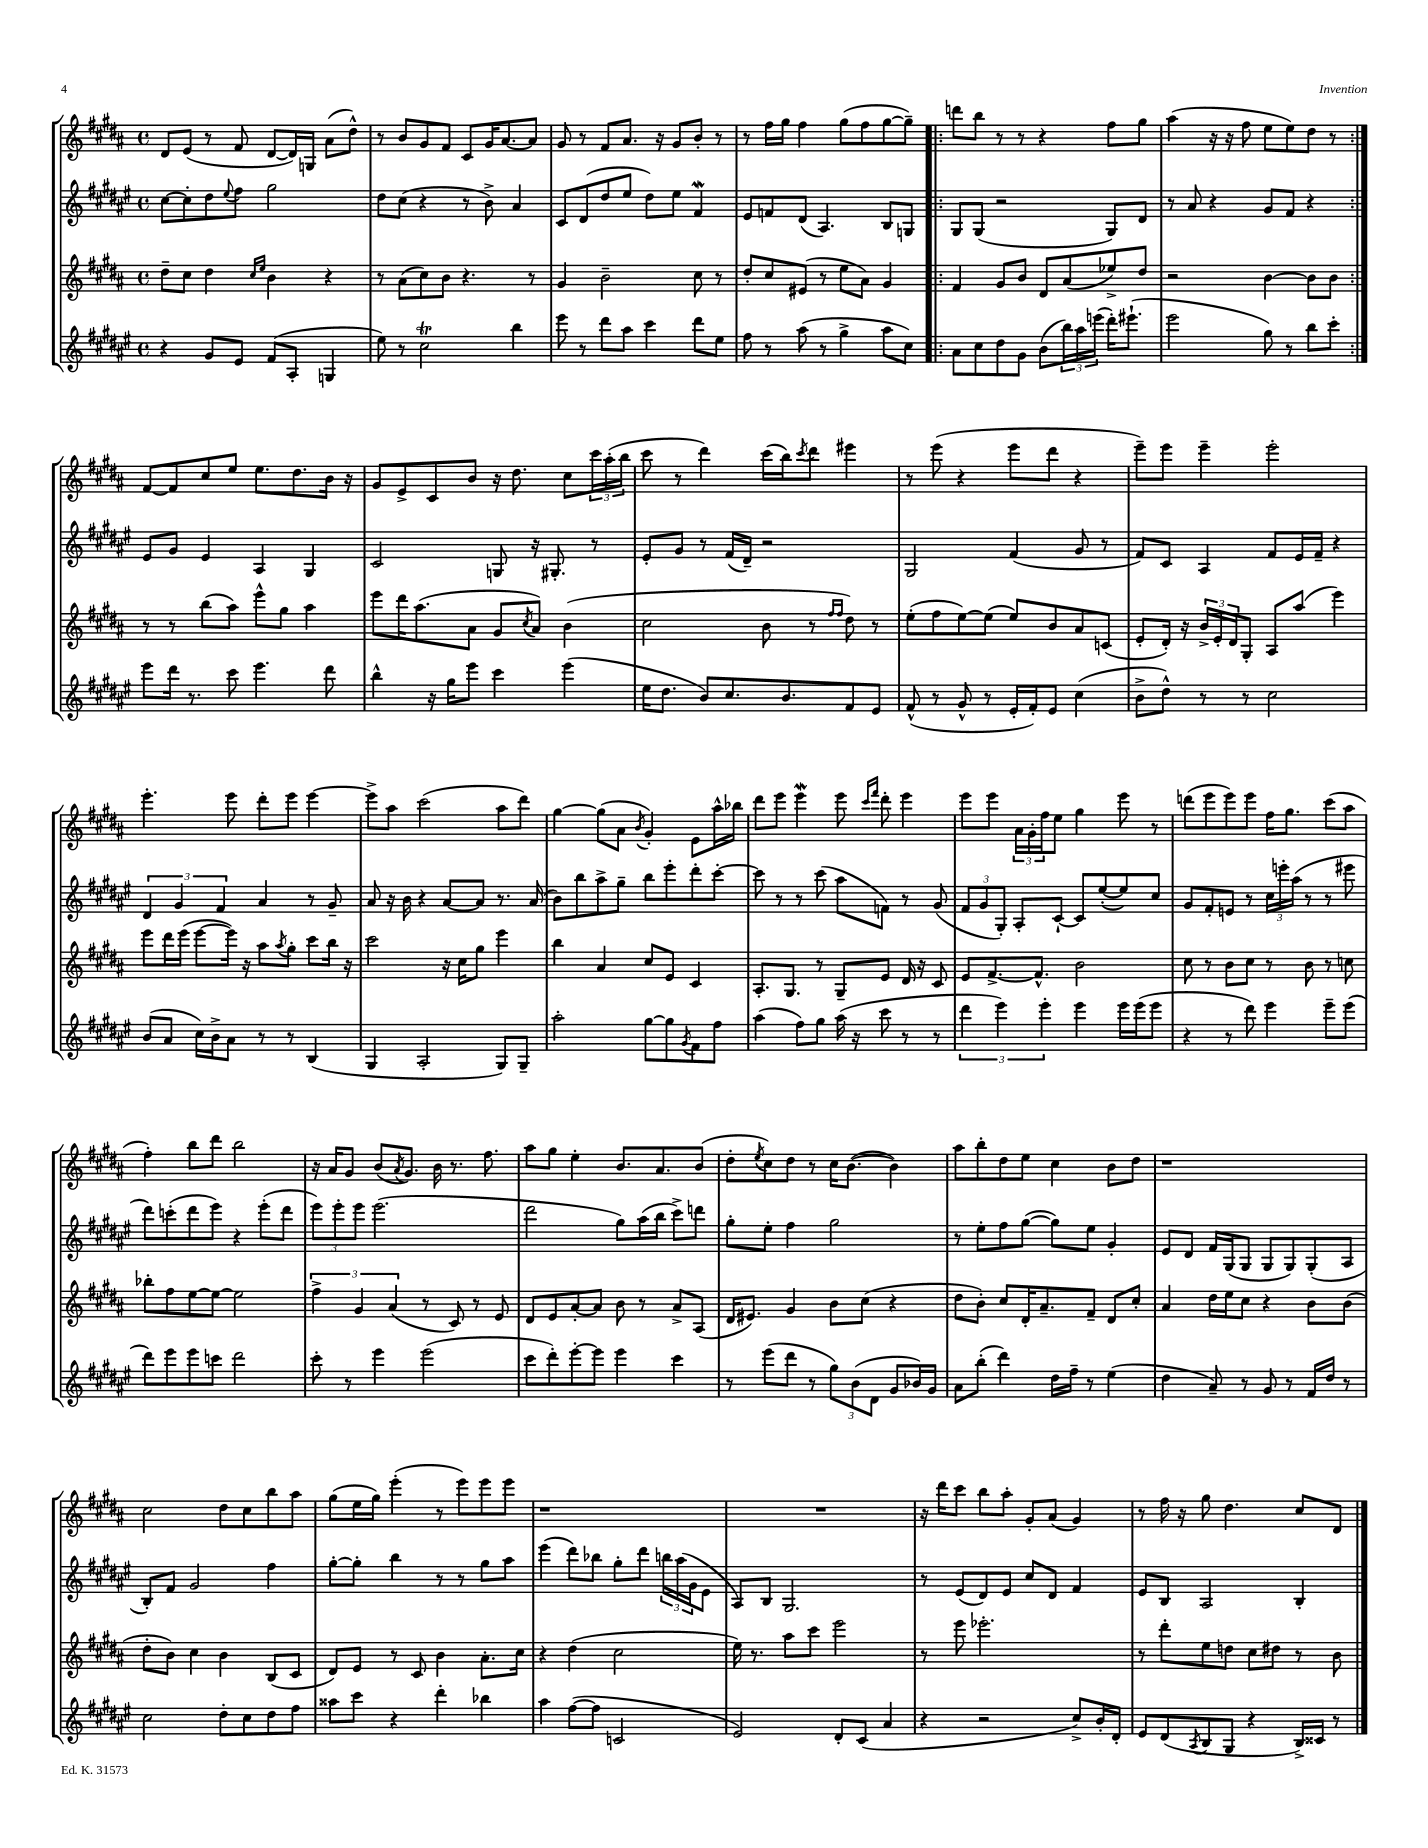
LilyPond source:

<<
\new StaffGroup <<
\new Staff = "s0" {
    \clef treble \key b \major \defaultTimeSignature \time 4/4
    dis'8 e'8( r8 fis'8 dis'8~ dis'16) g16 ais'8( dis''8-^) |
    r8 b'8 gis'8 fis'8 cis'8 gis'16 ais'8.~ ais'8 |
    gis'8 r8 fis'8 ais'8. r16 gis'8 b'8-. r8 |
    r8 fis''16 gis''16 fis''4 gis''8( fis''8 gis''8~ gis''8--) |
    \repeat volta 2 { d'''8 b''8 r8 r8 r4 fis''8 gis''8 |
    ais''4( r16 r16 fis''8 e''8 e''8) dis''8 r8 | }
    fis'8~ fis'8 cis''8 e''8 e''8. dis''8. b'16 r16 |
    gis'8 e'8-> cis'8 b'8 r16 dis''8. cis''8 \tuplet 3/2 { cis'''16 ais''16-.( b''16 } |
    cis'''8 r8 dis'''4) cis'''16( b''16) \acciaccatura { cis'''8 } dis'''8 eis'''4 |
    r8 e'''8( r4 e'''8 dis'''8 r4 |
    e'''8--) e'''8 e'''4-- e'''2-. |
    e'''4.-. e'''8 dis'''8-. e'''8 e'''4~ |
    e'''8-> ais''8 cis'''2( ais''8 dis'''8) |
    gis''4~ gis''8( ais'8 \acciaccatura { b'8 } gis'4-.) e'8 ais''16-^ bes''16 |
    dis'''8 e'''8 e'''4\mordent e'''8 \grace { cis'''16 fis'''16 } dis'''8-. e'''4 |
    e'''8 e'''8 \tuplet 3/2 { ais'16 gis'16-. fis''16 } e''8 gis''4 e'''8 r8 |
    d'''8( e'''8 e'''8) e'''8 fis''16 gis''8. cis'''8( ais''8 |
    fis''4-.) b''8 dis'''8 b''2 |
    r16 ais'16 gis'8 b'8( \acciaccatura { ais'8 } gis'8.) b'16 r8. fis''8. |
    ais''8 gis''8 e''4-. b'8. ais'8. b'8( |
    dis''8-. \acciaccatura { e''8 } cis''8) dis''8 r8 cis''16 b'8.~( b'4) |
    ais''8 b''8-. dis''8 e''8 cis''4 b'8 dis''8 |
    r1 |
    cis''2 dis''8 cis''8 b''8 ais''8 |
    gis''8( e''16 gis''16) e'''4-.( r8 e'''8) e'''8 e'''8 |
    r1 |
    R1 |
    r16 dis'''16 cis'''8 b''8 ais''8-. gis'8-. ais'8( gis'4) |
    r8 fis''16 r16 gis''8 dis''4. cis''8 dis'8 \bar "|." |
}
\new Staff = "s1" {
    \clef treble \key fis \major \defaultTimeSignature \time 4/4
    cis''8~ cis''8-. dis''8 \appoggiatura { eis''8 } fis''8 gis''2 |
    dis''8 cis''8( r4 r8 b'8->) ais'4 |
    cis'8 dis'8( dis''8 eis''8 dis''8) eis''8 fis'4\mordent |
    eis'8 f'8 dis'8( ais4.) b8 g8 |
    \repeat volta 2 { gis8 gis8( r2 gis8) dis'8 |
    r8 ais'8 r4 gis'8 fis'8 r4 | }
    eis'8 gis'8 eis'4 ais4 gis4 |
    cis'2 g8 r16 gis8.-. r8 |
    eis'8-. gis'8 r8 fis'16( dis'16--) r2 |
    gis2 fis'4( gis'8 r8 |
    fis'8) cis'8 ais4 fis'8 eis'16 fis'16-- r4 |
    \tuplet 3/2 { dis'4 gis'4 fis'4 } ais'4 r8 gis'8-- |
    ais'8 r16 b'16 r4 ais'8~ ais'8 r8. ais'16( |
    b'8) b''8 ais''8-> gis''8-- b''8 eis'''8-. dis'''8-. cis'''8~-. |
    cis'''8 r8 r8 cis'''8( ais''8 f'8) r8 gis'8( |
    \tuplet 3/2 { fis'8 gis'8 gis8-.) } ais8-. cis'8~-! cis'8 eis''8~-.( eis''8) cis''8 |
    gis'8 fis'8-. e'8 r8 \tuplet 3/2 { cis''16 e'''16-. ais''16( } r8 r8 eis'''8 |
    dis'''8) c'''8-.( dis'''8 eis'''8) r4 eis'''8-.( dis'''8 |
    \tuplet 3/2 { eis'''8) eis'''8-. eis'''8 } eis'''2.( |
    dis'''2 gis''8) ais''16( b''16 cis'''8->) d'''8 |
    gis''8-. eis''8-. fis''4 gis''2 |
    r8 eis''8-. fis''8 gis''8~( gis''8) eis''8 gis'4-. |
    eis'8 dis'8 fis'16 gis16( gis8 gis8 gis8) gis8-.( ais8 |
    b8-.) fis'8 gis'2 fis''4 |
    gis''8~-. gis''8-. b''4 r8 r8 gis''8 ais''8 |
    eis'''4( dis'''8) bes''8 gis''8-. dis'''8 \tuplet 3/2 { b''16 ais''16( gis'16 } eis'8 |
    ais8) b8 gis2. |
    r8 eis'8( dis'8) eis'8 cis''8 dis'8 fis'4 |
    eis'8 b8 ais2 b4-. \bar "|." |
}
\new Staff = "s2" {
    \clef treble \key b \major \defaultTimeSignature \time 4/4
    dis''8-- cis''8 dis''4 \grace { cis''16 e''16 } b'4 r4 |
    r8 ais'8( cis''8) b'8 r4. r8 |
    gis'4 b'2-- cis''8 r8 |
    dis''8-. cis''8 eis'8( r8 e''8 ais'8) gis'4 |
    \repeat volta 2 { fis'4 gis'8 b'8 dis'8 ais'8( ees''8->) dis''8 |
    r2 b'4~ b'8 b'8 | }
    r8 r8 b''8( ais''8) e'''8-^ gis''8 ais''4 |
    e'''8 dis'''16 ais''8.( ais'8 gis'8 \acciaccatura { cis''8 } ais'8) b'4( |
    cis''2 b'8 r8 \grace { fis''16 fis''16 } dis''8) r8 |
    e''8-.( fis''8 e''8~) e''8( e''8) b'8 ais'8 c'8( |
    e'8-. dis'16-.) r16 \tuplet 3/2 { b'16-> e'16-. dis'16 } gis8-. ais8 ais''8( e'''4) |
    e'''8 dis'''16 e'''16( e'''8~ e'''16) r16 ais''8 \acciaccatura { ais''8 } gis''8-. cis'''8 b''16 r16 |
    cis'''2 r16 cis''16 gis''8 e'''4 |
    b''4 ais'4 cis''8 e'8 cis'4 |
    ais8.-. gis8. r8 gis8-- e'8 dis'16 r16 cis'8 |
    e'8 fis'8.~-> fis'8.-^ b'2 |
    cis''8 r8 b'8 cis''8 r8 b'8 r8 c''8 |
    bes''8-. fis''8 e''8~ e''8~ e''2 |
    \tuplet 3/2 { fis''4-> gis'4 ais'4( } r8 cis'8) r8 e'8 |
    dis'8 e'8 ais'8~-. ais'8 b'8 r8 ais'8-> ais8( |
    dis'16 eis'8.) gis'4 b'8 cis''8( r4 |
    dis''8 b'8-.) cis''8 dis'16-. ais'8.-- fis'8-- dis'8 cis''8-. |
    ais'4 dis''16 e''16 cis''8 r4 b'8 b'8( |
    dis''8-. b'8) cis''4 b'4 b8( cis'8 |
    dis'8) e'8 r8 cis'8 b'4 ais'8.-. cis''16 |
    r4 dis''4( cis''2 |
    e''16) r8. ais''8 cis'''8 e'''2 |
    r8 e'''8 ees'''2.-. |
    r8 dis'''8-. e''8 d''8 cis''8 dis''8 r8 b'8 \bar "|." |
}
\new Staff = "s3" {
    \clef treble \key fis \major \defaultTimeSignature \time 4/4
    r4 gis'8 eis'8 fis'8( ais8-. g4 |
    eis''8) r8 cis''2\trill b''4 |
    eis'''8 r8 dis'''8 ais''8 cis'''4 dis'''8 eis''8 |
    fis''8 r8 ais''8( r8 gis''4-> ais''8 cis''8) |
    \repeat volta 2 { ais'8 cis''8 dis''8 gis'8 b'8( \tuplet 3/2 { b''16) ais''16 e'''16( } dis'''16-.) eis'''8.-!( |
    eis'''2 gis''8) r8 b''8 cis'''8-. | }
    eis'''8 dis'''16 r8. cis'''8 eis'''4. dis'''8 |
    b''4-^ r16 gis''16 eis'''8 cis'''4 eis'''4( |
    eis''16 dis''8. b'8) cis''8. b'8. fis'8 eis'8 |
    fis'8-^( r8 gis'8-^ r8 eis'16-. fis'16-.) eis'8 cis''4( |
    b'8-> dis''8-^) r8 r8 cis''2 |
    b'8( ais'8 cis''16) b'16-> ais'8 r8 r8 b4( |
    gis4 ais2-. gis8) gis8-- |
    ais''2-. gis''8~ gis''8 \acciaccatura { gis'8 } fis'8 fis''8 |
    ais''4( fis''8) gis''8 ais''16( r16 cis'''8 r8 r8 |
    \tuplet 3/2 { dis'''4 eis'''4) eis'''4-. } eis'''4 eis'''16 eis'''16( eis'''8 |
    r4 r8 dis'''8) eis'''4 eis'''8-- eis'''8( |
    dis'''8) eis'''8 eis'''8 c'''8 dis'''2 |
    cis'''8-. r8 eis'''4 eis'''2( |
    cis'''8 dis'''8-.) eis'''8~-. eis'''8 eis'''4 cis'''4 |
    r8 eis'''8( dis'''8 r8 \tuplet 3/2 { gis''8) b'8( dis'8 } gis'8 bes'16) gis'16 |
    ais'8 b''8-.( dis'''4) dis''16 fis''16-- r8 eis''4( |
    dis''4 ais'8--) r8 gis'8 r8 fis'16 dis''16 r8 |
    cis''2 dis''8-. cis''8 dis''8 fis''8 |
    aisis''8 cis'''8 r4 dis'''4-. bes''4 |
    ais''4 fis''8~( fis''8 c'2 |
    eis'2) dis'8-. cis'8( ais'4 |
    r4 r2 cis''8->) b'16-. dis'16-. |
    eis'8 dis'8( \acciaccatura { ais8 } b8 gis8 r4 b16->) cisis'16 r8 \bar "|." |
}
>>
>>
\layout { \context { \Score \remove "Bar_number_engraver" } }
